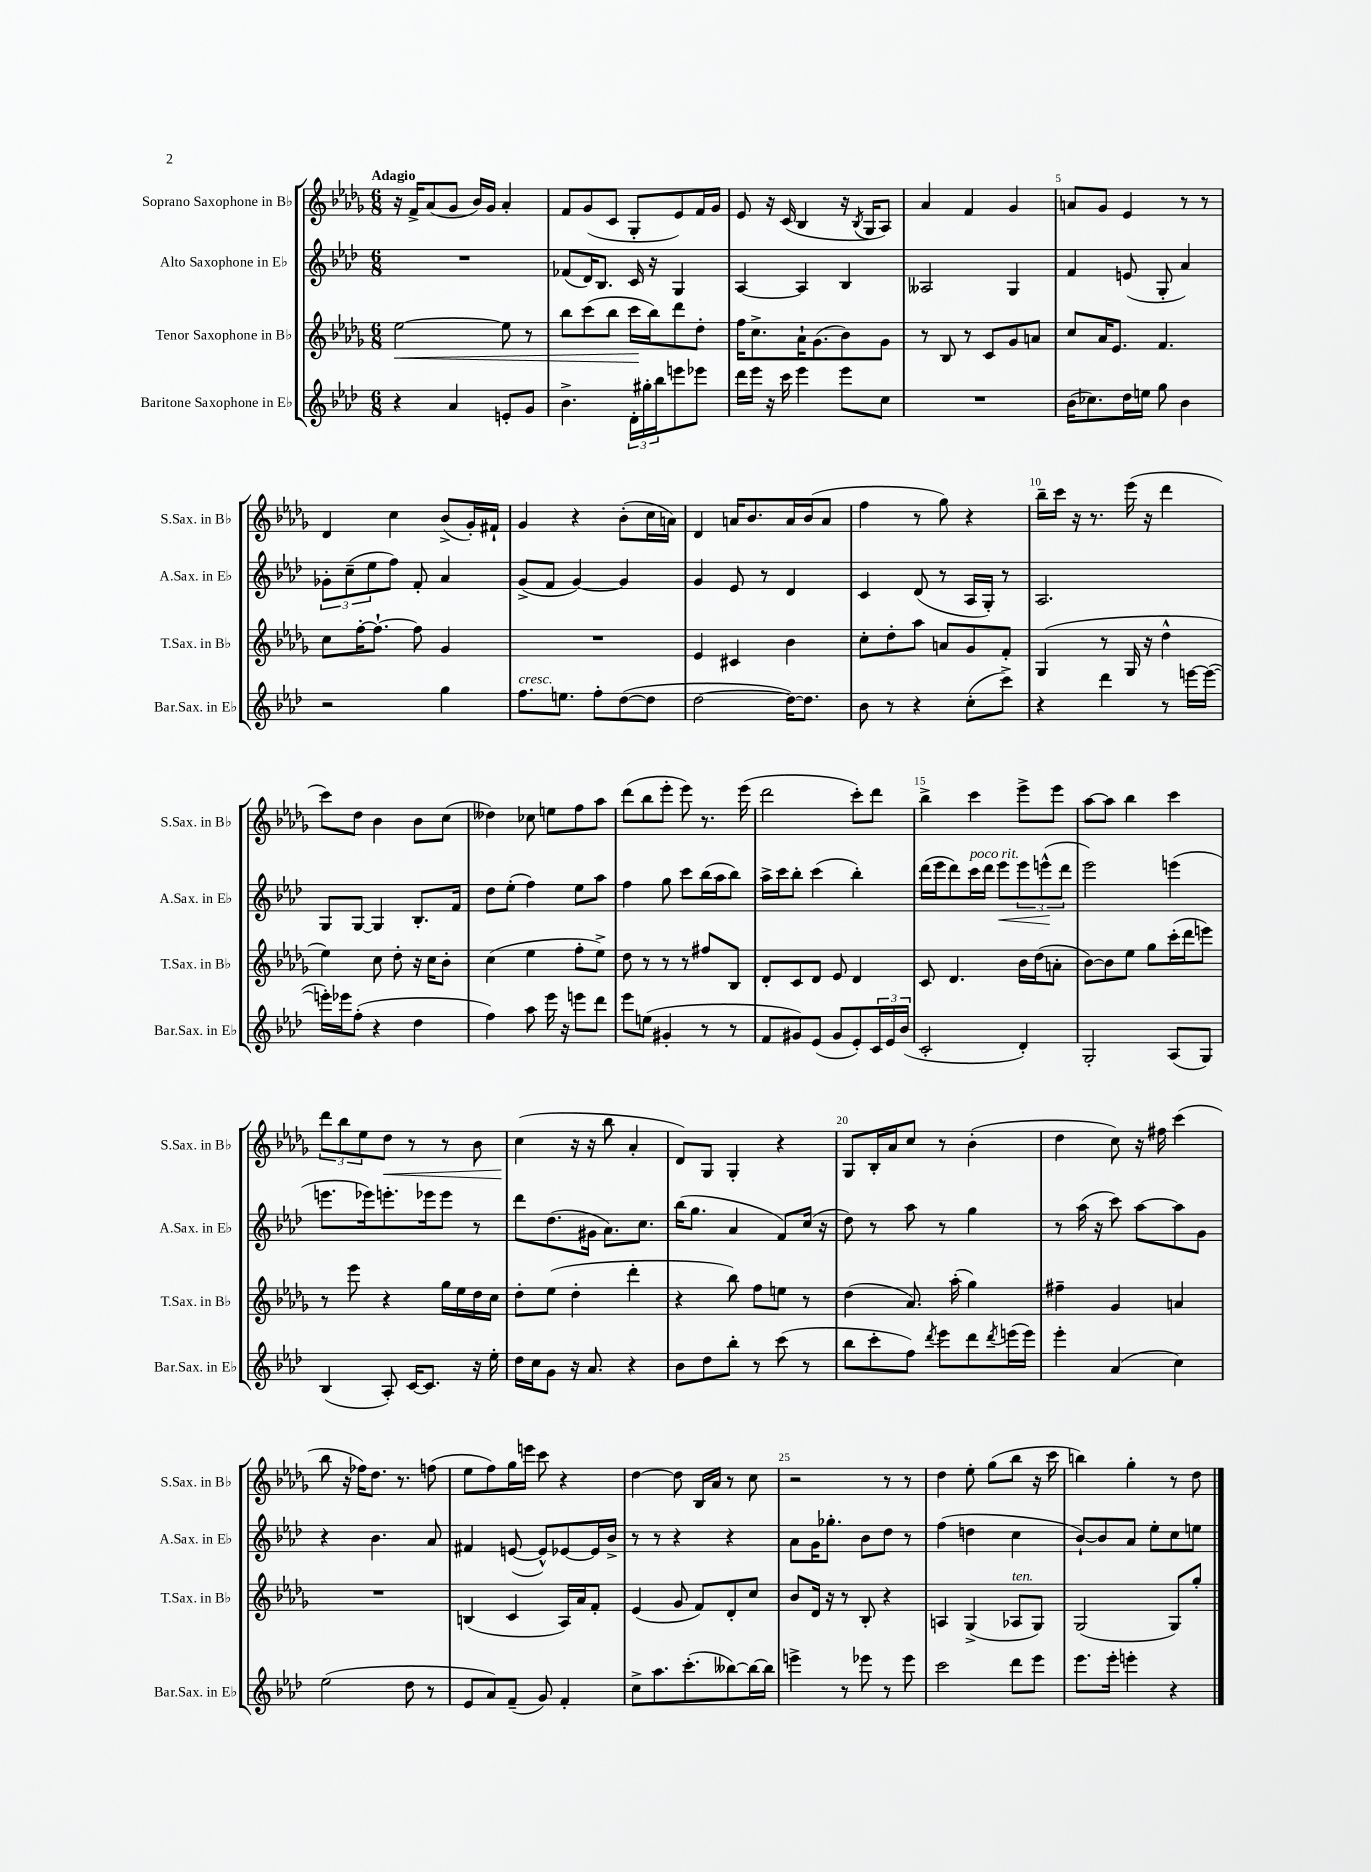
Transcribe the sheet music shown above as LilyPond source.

<<
\new StaffGroup <<
\new Staff = "s0" \with { instrumentName = "Soprano Saxophone in Bb" shortInstrumentName = "S.Sax. in Bb" } {
    \clef treble \key des \major \numericTimeSignature \time 6/8 \tempo "Adagio"
    r16 f'16-> aes'8( ges'8 bes'16) ges'16 aes'4-. |
    f'8 ges'8( c'8 ges8-. ees'8) f'16 ges'16 |
    ees'8 r16 c'16( bes4 r16 \acciaccatura { bes8 } ges16 aes8) |
    aes'4 f'4 ges'4 |
    a'8 ges'8 ees'4 r8 r8 |
    des'4 c''4 bes'8->( ges'16-.) fis'16-! |
    ges'4 r4 bes'8-.( c''16 a'16) |
    des'4 a'16 bes'8. a'16 bes'16( a'8 |
    f''4 r8 ges''8) r4 |
    bes''16-- c'''16 r16 r8. ees'''16( r16 des'''4 |
    c'''8) des''8 bes'4 bes'8 c''8( |
    deses''4) ces''8 e''8 f''8 aes''8 |
    des'''8( bes''8 ees'''8-. ees'''8) r8. ees'''16( |
    des'''2 c'''8-.) des'''8 |
    bes''4-> c'''4 ees'''8-> ees'''8 |
    aes''8~ aes''8 bes''4 c'''4 |
    \tuplet 3/2 { des'''8 bes''8 ees''8 } des''8\< r8 r8 bes'8 |
    c''4\!( r16 r16 bes''8 aes'4-. |
    des'8) ges8 ges4-. r4 |
    ges8 bes16-. aes'16 c''8 r8 bes'4-.( |
    des''4 c''8) r16 fis''16 c'''4( |
    bes''8 r16 fes''16) des''8. r8. f''8( |
    ees''8 f''8) ges''16 e'''16 c'''8 r4 |
    des''4~ des''8 bes16 aes'16 r8 c''8 |
    r2 r8 r8 |
    des''4 ees''8-. ges''8( bes''8 r16 c'''16 |
    b''4) ges''4-. r8 des''8 \bar "|." |
}
\new Staff = "s1" \with { instrumentName = "Alto Saxophone in Eb" shortInstrumentName = "A.Sax. in Eb" } {
    \clef treble \key aes \major \numericTimeSignature \time 6/8
    R2. |
    fes'8( des'16) bes8. c'16 r16 g4 |
    aes4~ aes4 bes4 |
    aeses2 g4 |
    f'4 e'8( g8-. aes'4) |
    \tuplet 3/2 { ges'8-. c''8--( ees''8 } f''8) f'8-. aes'4 |
    g'8->( f'8 g'4~) g'4 |
    g'4 ees'8 r8 des'4 |
    c'4 des'8( r8 aes16 g16-.) r8 |
    aes2. |
    g8 g8~ g4 bes8.-. f'16 |
    des''8 ees''8-.( f''4) ees''8 aes''8 |
    f''4 g''8 c'''8 bes''16( aes''16 bes''8) |
    aes''16-> c'''16 bes''8-. c'''4( bes''4-.) |
    des'''16( ees'''16 des'''8) c'''16^\markup { \italic "poco rit." } des'''16 ees'''8\< \tuplet 3/2 { ees'''8 e'''8-^\!( des'''8 } |
    ees'''2) e'''4( |
    e'''8. ees'''16) e'''8.-. ees'''16 ees'''8 r8 |
    des'''8 des''8.( gis'16 aes'8.) c''8. |
    bes''16( g''8. aes'4 f'8) c''16( r16 |
    des''8) r8 aes''8 r8 g''4 |
    r8 aes''16( r16 c'''8) aes''8~ aes''8 g'8 |
    r4 bes'4. aes'8 |
    fis'4 e'8~( e'8-^) ees'8~ ees'16 bes'16-> |
    r8 r8 r4 r4 |
    aes'8 g'16 ges''8.-. bes'8 des''8 r8 |
    f''4( d''4 c''4 |
    bes'8~-!) bes'8 aes'8 ees''8-. c''8 e''8 \bar "|." |
}
\new Staff = "s2" \with { instrumentName = "Tenor Saxophone in Bb" shortInstrumentName = "T.Sax. in Bb" } {
    \clef treble \key des \major \numericTimeSignature \time 6/8
    ees''2~\< ees''8 r8 |
    bes''8 c'''8( bes''8 c'''16\! bes''16) des'''8 des''8-. |
    f''16 c''8.-> aes'16-! ges'8.( bes'8) ges'8 |
    r8 bes8 r8 c'8 ges'8 a'8 |
    c''8 aes'16 ees'8. f'4. |
    c''8 f''16~-. f''8.~-! f''8 ges'4 |
    R2. |
    ees'4 cis'4 bes'4 |
    c''8-. des''8-. aes''8 a'8 ges'8 f'8-. |
    ges4( r8 ges16 r16 des''4-^ |
    ees''4) c''8 des''8-. r16 c''16 bes'8-. |
    c''4( ees''4 f''8-. ees''8->) |
    des''8 r8 r8 r8 fis''8 bes8 |
    des'8-. c'8 des'8 ees'8 des'4 |
    c'8 des'4. bes'16 des''16( a'8-. |
    bes'8~) bes'8 ees''8 ges''8 c'''16-.( des'''16 e'''8) |
    r8 ees'''8 r4 ges''16 ees''16 des''16 c''16 |
    des''8-. ees''8( des''4-. des'''4-. |
    r4 bes''8) f''8 e''8 r8 |
    des''4( aes'8.) aes''16-.( ges''4) |
    fis''4-- ges'4 a'4 |
    R2. |
    b4( c'4 aes16) aes'16 f'8-. |
    ees'4( ges'8 f'8) des'8-. c''8 |
    bes'8 des'16 r16 r8 bes8-. r4 |
    a4 ges4->( aes8^\markup { \italic "ten." } ges8) |
    ges2( ges8) ges''8-. \bar "|." |
}
\new Staff = "s3" \with { instrumentName = "Baritone Saxophone in Eb" shortInstrumentName = "Bar.Sax. in Eb" } {
    \clef treble \key aes \major \numericTimeSignature \time 6/8
    r4 aes'4 e'8-. g'8 |
    bes'4.-> \tuplet 3/2 { des'16-. gis''16-. bes''16 } e'''8 ees'''8 |
    des'''16 ees'''16 r16 c'''16 ees'''4 ees'''8 c''8 |
    R2. |
    bes'16( ces''8.) des''16 e''16 g''8 bes'4 |
    r2 g''4 |
    f''8.^\markup { \italic "cresc." } e''8. f''8-. des''8~( des''8 |
    des''2~ des''16~) des''8. |
    bes'8 r8 r4 c''8-.( c'''8->) |
    r4 des'''4 r8 e'''16~ e'''16~( |
    e'''16-.) ees'''16 f''8-.( r4 des''4 |
    f''4) aes''8 ees'''16 r16 e'''8 des'''8 |
    ees'''8 e''8( gis'4-. r8 r8 |
    f'8 gis'8) ees'8( gis'8 ees'8-.) \tuplet 3/2 { c'16 ees'16 bes'16( } |
    c'2-. des'4-.) |
    g2-. aes8( g8) |
    bes4( aes8-.) c'16~ c'8. r16 ees''16-. |
    des''16 c''16 g'8 r16 aes'8. r4 |
    bes'8 des''8 bes''8-. r8 c'''8( r8 |
    bes''8 c'''8-. f''8) \acciaccatura { des'''8 } ees'''8 des'''8 \acciaccatura { des'''8 } e'''16( e'''16) |
    ees'''4-. aes'4( c''4) |
    ees''2( des''8 r8 |
    ees'8 aes'8) f'8--( g'8) f'4-. |
    c''8-> aes''8. c'''8.-.( beses''8~) beses''16~ beses''16 |
    e'''4-> r8 ees'''8 r8 ees'''8 |
    c'''2 des'''8 ees'''8 |
    ees'''8. ees'''16-. e'''4-. r4 \bar "|." |
}
>>
>>
\layout { \context { \Score \override BarNumber.break-visibility = ##(#f #t #t) barNumberVisibility = #(every-nth-bar-number-visible 5) } }
